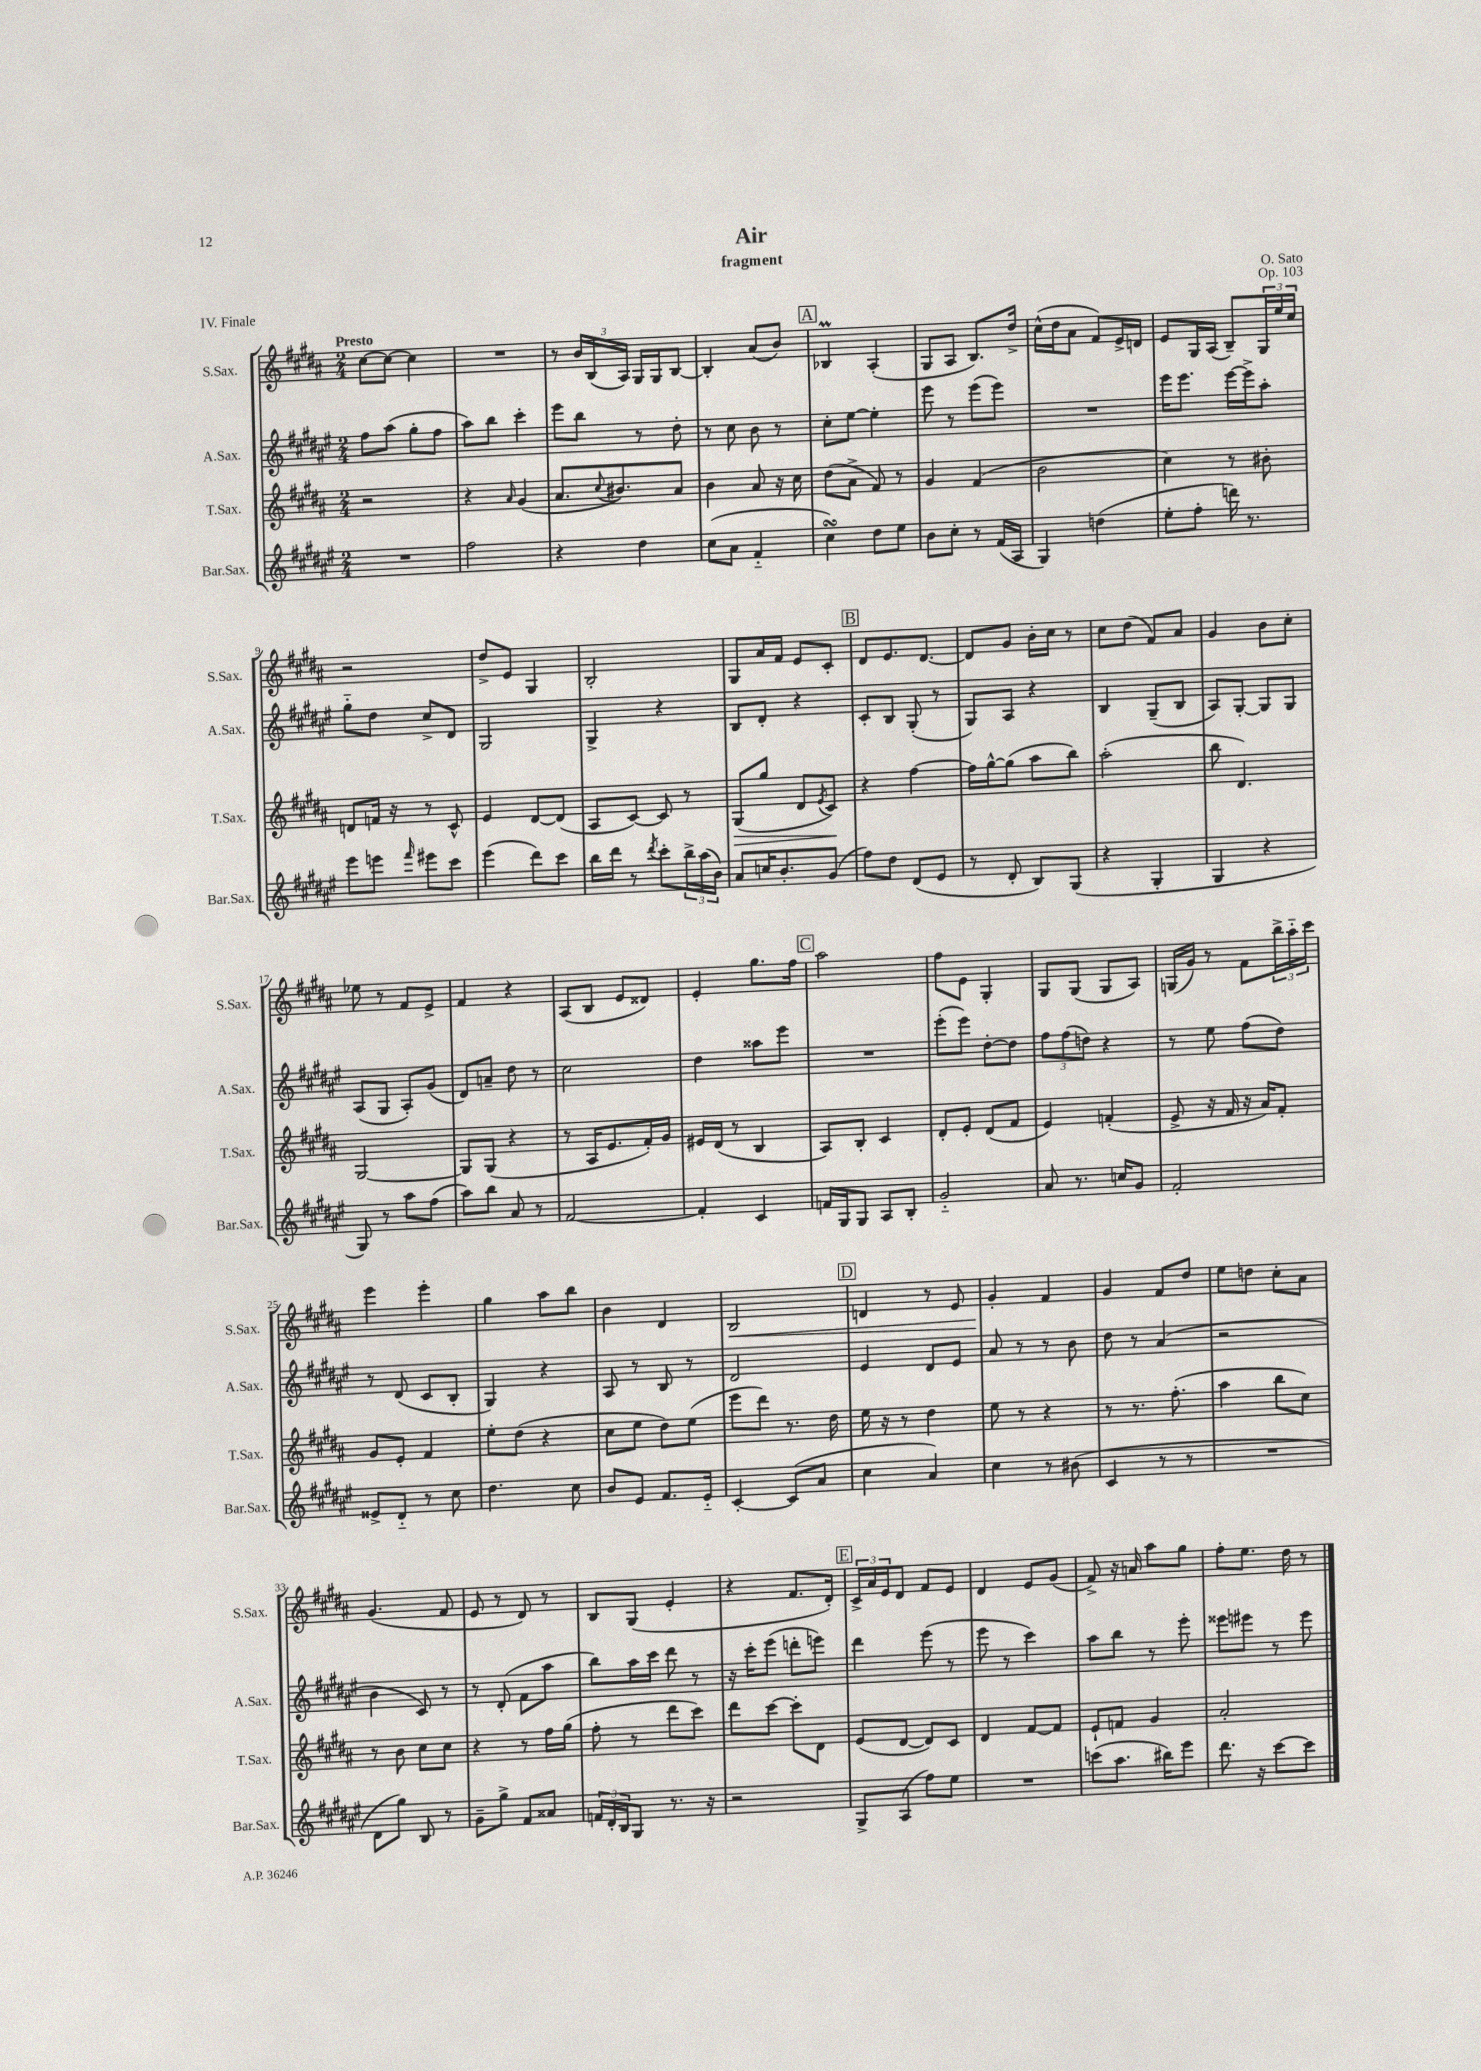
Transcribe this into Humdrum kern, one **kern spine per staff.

**kern	**kern	**kern	**kern
*staff4	*staff3	*staff2	*staff1
*clefG2	*clefG2	*clefG2	*clefG2
*k[f#c#g#d#a#e#]	*k[f#c#g#d#a#]	*k[f#c#g#d#a#e#]	*k[f#c#g#d#a#]
*M2/4	*M2/4	*M2/4	*M2/4
2r	2r	8ff#	[8cc#
.	.	(8aa#	8cc#_
.	.	8gg#'	4cc#]
.	.	8ff#	.
=	=	=	=
2ff#	4r	8aa#)	2r
.	.	8bb	.
.	16qqa#	.	.
.	(4g#	4ccc#'	.
=	=	=	=
4r	8.a#	8eee#	8r
.	.	8bb	24b
.	.	.	(24B
.	8qqcc#	.	.
.	8.b#)	.	.
.	.	.	24A#)
4dd#	.	8r	16G#
.	.	.	16G#
.	8a#	8dd#'	[8B
=	=	=	=
(8cc#	4b	8r	4B']
8a#	.	8cc#	.
4f#'~	8a#	8b	(8a#
.	16r	8r	8b)
.	16cc#	.	.
=	=	=	=
4cc#)	(8dd#	8cc#'	4B-
.	8a#^	[8ee#	.
8dd#	8f#)	4ee#']	(4A#'
8ee#	8r	.	.
=	=	=	=
8b	4g#	8eee#	8G#
8cc#'	.	8r	8A#
8r	(4f#	(8eee#	8.B)
(16f#	.	8eee#)	.
16A#	.	.	16dd#^
=	=	=	=
4G#)	2b	2r	(16cc#^^
.	.	.	16dd#
.	.	.	8a#
(4dd	.	.	8f#)
.	.	.	16e^
.	.	.	16d
=	=	=	=
8ee#'	4cc#)	16eee#	8e
.	.	8.eee#	.
8ff#'	.	.	16G#
.	.	.	(16A#
16ddd)	8r	[16eee#	8B~)
8.r	.	16eee#^]	.
.	8b#'	8aa#'	24G#
.	.	.	24ee
.	.	.	24cc#
=	=	=	=
8eee#	8d	8gg#'~	2r
8eee	16f	8dd#	.
.	16r	.	.
16qqfff#	.	.	.
8eee#	8r	8cc#^	.
8ccc#	8c#^^	8d#	.
=	=	=	=
(4eee#	4e	2G#	8dd#^
.	.	.	8e
8ddd#)	[8d#	.	4G#
8ccc#	(8d#]	.	.
=	=	=	=
16bb	8A#	4G#^	2B'
16ddd#	.	.	.
8r	[8c#)	.	.
8qddd#	.	.	.
8ccc#'	8c#]	4r	.
24bb^	8r	.	.
(24aa#	.	.	.
24b)	.	.	.
=	=	=	=
8a#	(8G#	8B	8G#
16cc	8gg#	8d#'	16a#
8.b'	.	.	16f#
.	8d#	4r	8e
.	8qe	.	.
(8g#	8c#)	.	8c#'
=	=	=	=
8ff#)	4r	8c#'	8d#
8dd#	.	8B	8.e
(8d#	[4ff#	(8G#'	.
.	.	.	[8.d#
8e#	.	8r	.
=	=	=	=
8r	16ff#]	8G#)	8d#]
.	[16gg#^^	.	.
8d#'	(8gg#]	8A#	8g#
8B)	8aa#	4r	16b'
.	.	.	16cc#
(8G#	8bb)	.	8r
=	=	=	=
4r	(2aa#'	4B	8cc#
.	.	.	(8dd#
4G#'	.	(8G#~	8f#)
.	.	8B	8a#
=	=	=	=
4G#	8bb	8A#)	4g#
.	4.d#)	[8G#'	.
4r	.	8G#]	8b
.	.	8G#	8cc#'
=	=	=	=
8G#)	[2G#	(8A#	8ee-
8r	.	8G#	8r
8aa#	.	8A#')	8f#
(8ff#	.	(8g#	8e^
=	=	=	=
8aa#)	8G#]	8d#)	4f#
8bb	(8G#	8a~	.
8a#	4r	8dd#	4r
8r	.	8r	.
=	=	=	=
[2f#	8r	2cc#	(8A#
.	16A#	.	8B
.	8.e	.	.
.	.	.	8e
.	16f#')	.	8d##)
.	16g#	.	.
=	=	=	=
4f#']	16e#	4dd#	4e'
.	(16d#	.	.
.	8r	.	.
4c#	4B	8aa##	8.gg#
.	.	8eee#	.
.	.	.	16ff#
=	=	=	=
16f	8A#)	2r	2aa#
16G#	.	.	.
8G#	8B'	.	.
8A#	4c#	.	.
8B'	.	.	.
=	=	=	=
2g#'~	8d#'	(8eee#'	8ff#
.	8e'	8eee#)	8e
.	(8d#	[8dd#'	4G#'
.	8f#	8dd#]	.
=	=	=	=
8a#	4e)	12ff#	8G#
.	.	(12ff#	.
8.r	.	.	(8G#
.	.	12dd)	.
.	(4f'	4r	8G#
16cc	.	.	.
8g#	.	.	8A#)
=	=	=	=
2f#'	8e^	8r	(16G
.	.	.	16g#)
.	16r	8ee#	8r
.	16f#	.	.
.	16r	(8ff#	8f#
.	16a#)	.	.
.	8f#'	8dd#)	24bb^
.	.	.	24aa#'~
.	.	.	24ccc#
=	=	=	=
8e##^	8g#	8r	4eee
8d#'~	8e'	(8d#	.
8r	4f#	8c#	4eee'
8cc#	.	8B'	.
=	=	=	=
4.dd#	8ee'	4G#)	4gg#
.	(8dd#	.	.
.	4r	4r	8aa#
8cc#	.	.	8bb
=	=	=	=
8b	8cc#	8A#	4b
8e#	8ee	8r	.
8.f#	8dd#)	8B	4d#
.	(8ee	8r	.
16e#'~	.	.	.
=	=	=	=
[4c#'	8eee	2d#	2B
.	8ddd#)	.	.
(8c#]	8.r	.	.
8a#	.	.	.
.	16dd#	.	.
=	=	=	=
4cc#	16ee	4e#	4d
.	16r	.	.
.	8r	.	.
4a#)	4dd#	8d#	8r
.	.	8e#	8e
=	=	=	=
4cc#	8ee	8a#	4g#'
.	8r	8r	.
8r	4r	8r	4f#
(8b#	.	8b	.
=	=	=	=
4c#	8r	8dd#	4g#
.	8.r	8r	.
8r	.	(4a#	8f#
.	(8.ff#'	.	.
8r	.	.	8dd#
=	=	=	=
2r	4aa#	2r	8ee
.	.	.	8dd
.	8bb	.	8cc#'
.	8cc#)	.	8a#
=	=	=	=
8d#	8r	4b	(4.g#
8gg#)	8b	.	.
8B	8cc#	8c#)	.
8r	8cc#	8r	8f#
=	=	=	=
8g#~	4r	8r	8e
8gg#^	.	(8d#'	8r
8f#	8r	8f#	8d#)
8a##	16ff#	8aa#	8r
.	(16gg#	.	.
=	=	=	=
24f	8ff#'	8bb)	8B
24d#'	.	.	.
24B	.	.	.
8G#	8r	16aa#	(8G#
.	.	16ccc#	.
8.r	8ddd#	8ddd#	4e'
.	8ccc#)	8r	.
16r	.	.	.
=	=	=	=
2r	8ddd#	16r	4r
.	.	16ccc#'	.
.	[8ccc#	(8eee#	.
.	8ccc#']	8ddd'	8.f#
.	8d#	8eee)	.
.	.	.	16d#')
=	=	=	=
8G#^	(8e	4ddd#	24c#^
.	.	.	24a#
.	.	.	24e
(8A#	[8d#	.	8d#
8ff#)	8d#])	(8eee#	8f#
8ee#	8c#	8r	8e
=	=	=	=
2r	4d#	8eee#	4d#
.	.	8r	.
.	[8f#	4ccc#)	8e
.	8f#]	.	(8g#
=	=	=	=
(8ccc	8e`	8aa#	8f#^)
8.aa#	8f	8bb	16r
.	.	.	16a
.	4g#	8r	8aa#
16bb#)	.	.	.
8eee#	.	8eee#'	8gg#
=	=	=	=
8.ddd#	2a#'	8eee##	8ff#'
.	.	8eee#	8.ee
16r	.	.	.
[8ccc#	.	8r	.
.	.	.	16dd#
8ccc#]	.	8eee#	8r
==	==	==	==
*-	*-	*-	*-
